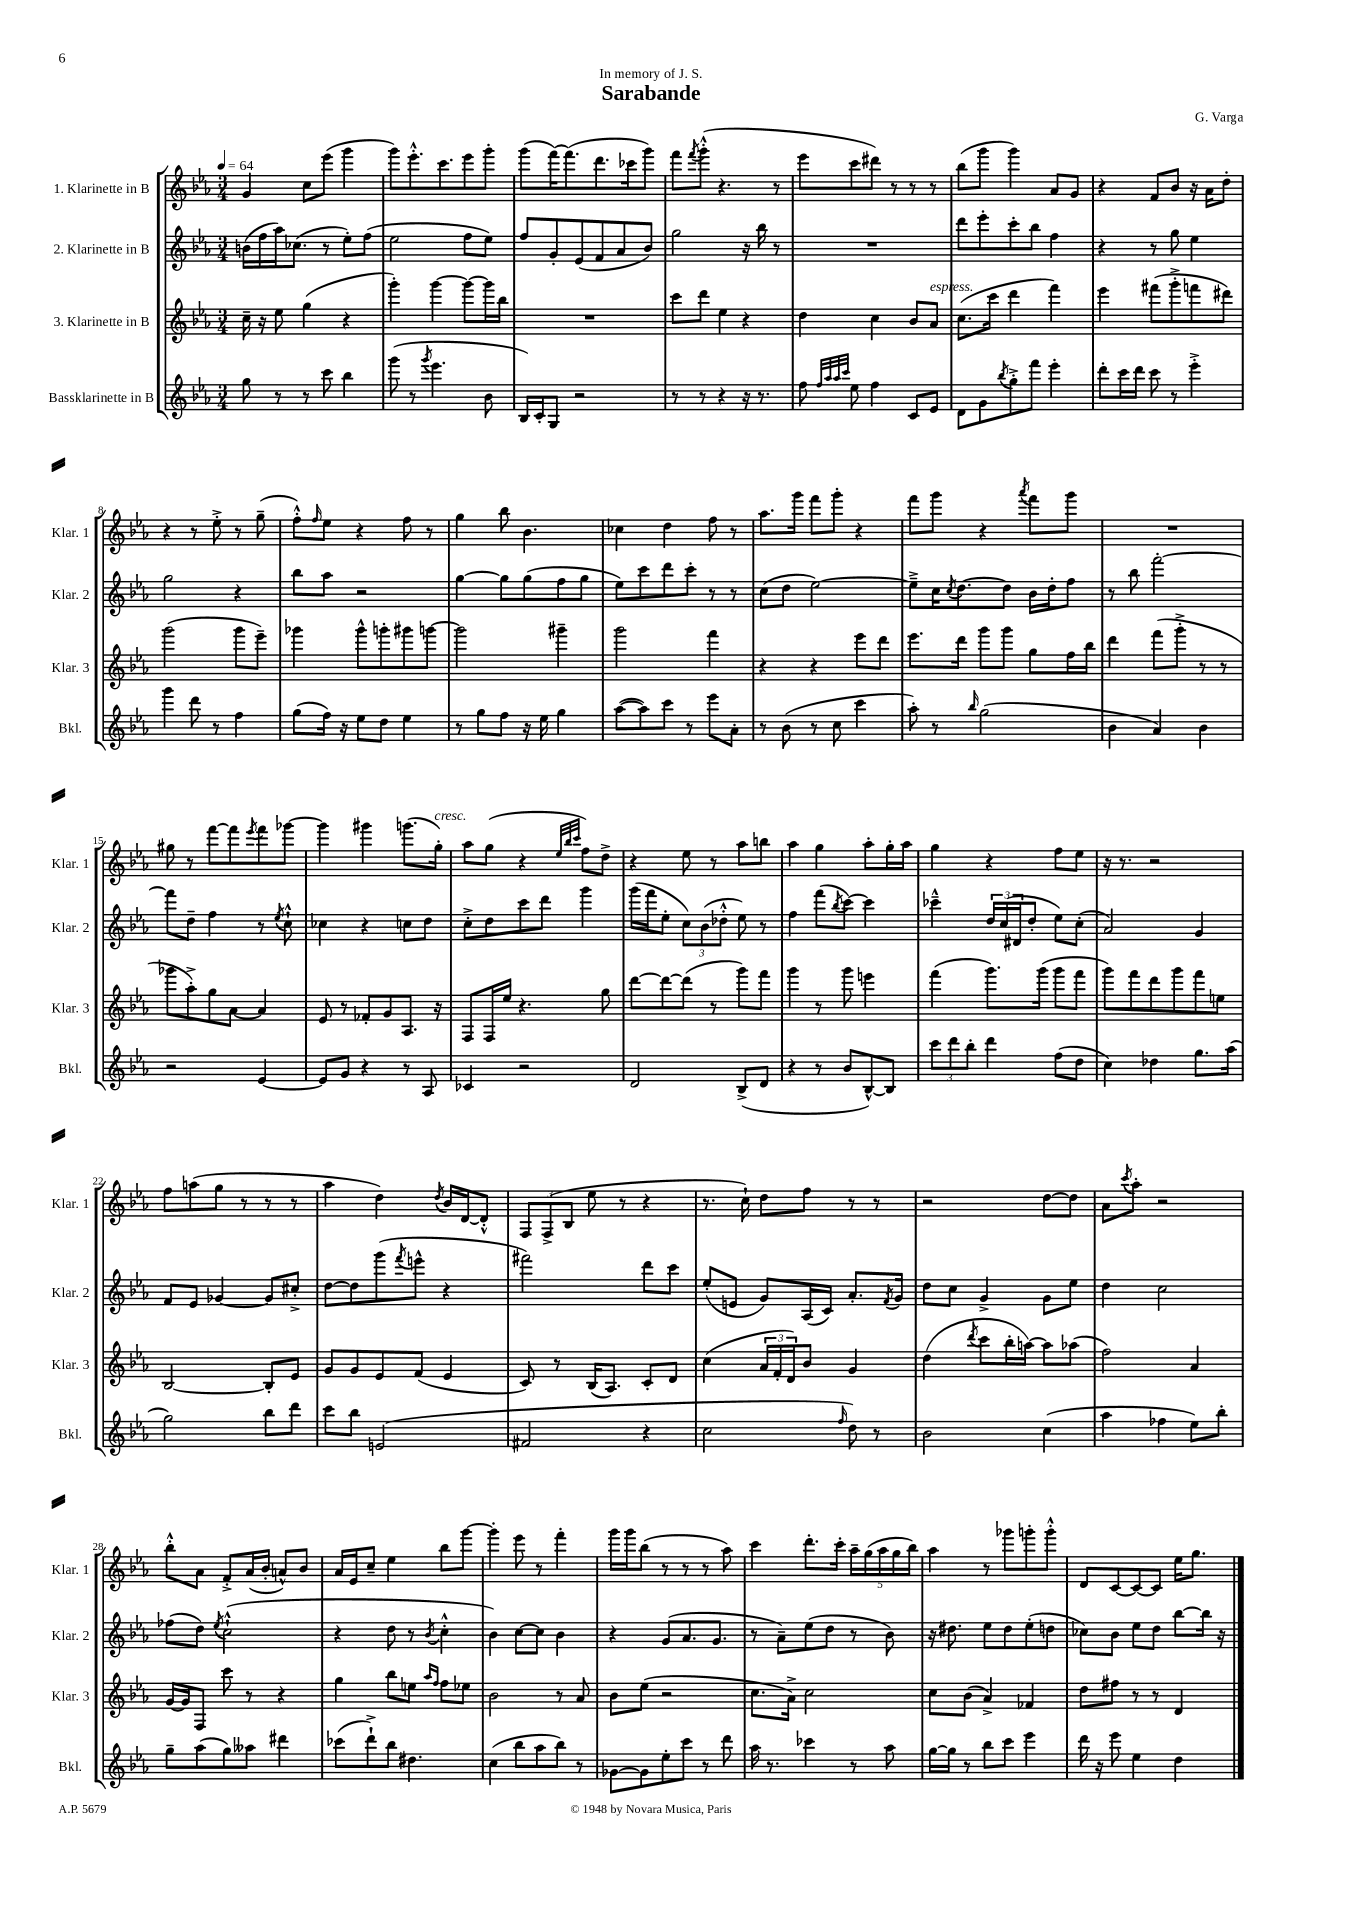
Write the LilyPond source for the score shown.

\header { title = "Sarabande" composer = "G. Varga" dedication = "In memory of J. S." }
<<
\new StaffGroup <<
\new Staff = "s0" \with { instrumentName = "1. Klarinette in B" shortInstrumentName = "Klar. 1" } {
    \clef treble \key ees \major \numericTimeSignature \time 3/4 \tempo 4 = 64
    g'4 c''8 ees'''8( g'''4 |
    g'''8) ees'''8.-.-^ c'''8. ees'''8 g'''8-. |
    g'''8( f'''16~) f'''8.( d'''8. ces'''16 g'''8) |
    f'''8 \acciaccatura { f'''8 } g'''8-.-^( r4. r8 |
    ees'''8 c'''8 dis'''8) r8 r8 r8 |
    bes''8( g'''8 g'''4) aes'8 g'8 |
    r4 f'8 bes'8 r16 aes'16 d''8-. |
    r4 r8 ees''8-.-> r8 g''8--( |
    f''8-.-^) \grace { f''16 } ees''8 r4 f''8 r8 |
    g''4 bes''8 bes'4. |
    ces''4 d''4 f''8 r8 |
    aes''8. g'''16 f'''8 g'''8-. r4 |
    f'''8 g'''8 r4 \acciaccatura { aes'''8 } f'''8 g'''8 |
    R2. |
    gis''8 r8 f'''8~ f'''8 \acciaccatura { ees'''8 } f'''8 ges'''8~ |
    ges'''4 gis'''4 g'''8.( g''16-.^\markup { \italic "cresc." }) |
    aes''8 g''8( r4 \grace { ees''32 bes''32 c'''32 } f''8) d''8-> |
    r4 ees''8 r8 aes''8 b''8 |
    aes''4 g''4 aes''8-. g''16-. aes''16 |
    g''4 r4 f''8 ees''8 |
    r16 r8. r2 |
    f''8 a''8( g''8 r8 r8 r8 |
    aes''4 d''4) \acciaccatura { d''8 } bes'16 d'16~ d'8-.-^ |
    \tuplet 3/2 { f8 f8->( bes8 } ees''8 r8 r4 |
    r8. c''16-!) d''8 f''8 r8 r8 |
    r2 d''8~ d''8 |
    aes'8 \acciaccatura { c'''8 } aes''8-. r2 |
    bes''8-.-^ aes'8 f'8-.-> aes'16( bes'16-. a'8-^) bes'8 |
    aes'16 ees'16 c''8-- ees''4 bes''8 g'''8~ |
    g'''4-. ees'''8 r8 f'''4-. |
    g'''16 g'''16 bes''8( r8 r8 r8 aes''8) |
    c'''4 d'''8.-. c'''16-. \tuplet 5/4 { aes''16-- g''16( aes''16 g''16 bes''16) } |
    aes''4 r8 ges'''8 g'''8-. g'''8-.-^ |
    d'8 c'8~ c'8~ c'8 ees''16 g''8. \bar "|." |
}
\new Staff = "s1" \with { instrumentName = "2. Klarinette in B" shortInstrumentName = "Klar. 2" } {
    \clef treble \key ees \major \numericTimeSignature \time 3/4
    b'16( f''16 aes''16) ces''8.( r8 ees''8-.) f''8( |
    ees''2 f''8 ees''8) |
    f''8 g'8-. ees'8( f'8 aes'8 bes'8) |
    g''2 r16 bes''16 r8 |
    R2. |
    d'''8 ees'''8-. c'''8-. bes''8 f''4 |
    r4 r8 g''8 ees''4 |
    g''2 r4 |
    bes''8 aes''8 r2 |
    g''4~ g''8 g''8( f''8 g''8 |
    ees''8) c'''8 d'''8 c'''8-. r8 r8 |
    c''8( d''8 ees''2~) |
    ees''8---> c''16 \acciaccatura { c''8 } d''8.~ d''8 bes'16 d''16-. f''8 |
    r8 bes''8 f'''2~-. |
    f'''8 d''8-- f''4 r8 \acciaccatura { ees''8 } c''8-!-^ |
    ces''4 r4 c''8 d''8 |
    c''8-.-> d''8 c'''8 d'''8 g'''4 |
    g'''16( f'''16 ees''8-. \tuplet 3/2 { c''8) bes'8( des''8-.-^ } ees''8) r8 |
    f''4 f'''8( \acciaccatura { bes''8 } c'''8~) c'''4 |
    ces'''4---^ \tuplet 3/2 { d''16 c''16( dis'16 } d''8-. ees''8) c''8-.( |
    aes'2) g'4 |
    f'8 ees'8 ges'4~ ges'8 cis''8-.-> |
    d''8~ d''8 g'''8( \acciaccatura { f'''8 } e'''8-^ r4 |
    fis'''2) d'''8 c'''8 |
    ees''8-.( e'8 g'8) aes16( c'16) aes'8.-. \acciaccatura { f'8 } g'16 |
    d''8 c''8 g'4-> g'8 ees''8 |
    d''4 c''2 |
    fes''8( d''8) \acciaccatura { ees''8 } c''2-!-^( |
    r4 d''8 r8 \acciaccatura { bes'8 } c''4-.-^ |
    bes'4) c''8~ c''8 bes'4 |
    r4 g'8( aes'8. g'8. |
    r8 aes'8--) ees''8( d''8 r8 bes'8) |
    r16 dis''8. ees''8 dis''8 ees''8-.( d''8 |
    ces''8) bes'8 ees''8 d''8 bes''8~ bes''16 r16 \bar "|." |
}
\new Staff = "s2" \with { instrumentName = "3. Klarinette in B" shortInstrumentName = "Klar. 3" } {
    \clef treble \key ees \major \numericTimeSignature \time 3/4
    c''16-- r16 ees''8 g''4( r4 |
    g'''4-.) g'''4~ g'''8~ g'''16 bes''16 |
    R2. |
    c'''8 d'''8 ees''4 r4 |
    d''4 c''4 bes'8 aes'8^\markup { \italic "espress." } |
    c''8.( c'''16 d'''4 f'''4) |
    ees'''4 fis'''8( g'''8-.-> f'''8 dis'''8) |
    g'''2( g'''8 ees'''8--) |
    ges'''4 ges'''8-^ g'''8-. gis'''8 g'''8~ |
    g'''2 gis'''4-- |
    g'''2 f'''4 |
    r4 r4 ees'''8 d'''8 |
    ees'''8. d'''16 g'''8 g'''8 g''8 f''16 bes''16 |
    d'''4 f'''8( g'''8-.-> r8 r8 |
    ges'''8 aes''8-.->) g''8 aes'8~ aes'4 |
    ees'8 r8 fes'8-. g'8 aes8. r16 |
    f8 f16 ees''16 r4. g''8 |
    d'''8~ d'''8~ d'''8( r8 g'''8) f'''8 |
    g'''4 r8 g'''8 e'''4 |
    f'''4( g'''8.) g'''16( g'''8 f'''8 |
    g'''8) f'''8 d'''8 g'''8 f'''8 e''8 |
    bes2~ bes8-. ees'8 |
    g'8 g'8 ees'8 f'8( ees'4 |
    c'8) r8 bes16( aes8.) c'8-. d'8 |
    c''4( \tuplet 3/2 { aes'16 f'16-. d'16) } bes'8 g'4 |
    d''4( \acciaccatura { d'''8 } c'''8 bes''16-. a''16~) a''8 aes''8( |
    f''2) aes'4 |
    g'16~ g'16 f8 c'''8 r8 r4 |
    g''4 bes''8 e''8 \grace { aes''16 f''16 } f''8 ees''8 |
    bes'2 r8 aes'8 |
    bes'8 ees''8( r2 |
    c''8. aes'16->) c''2 |
    c''8 bes'8( aes'4->) fes'4 |
    d''8 fis''8 r8 r8 d'4 \bar "|." |
}
\new Staff = "s3" \with { instrumentName = "Bassklarinette in B" shortInstrumentName = "Bkl." } {
    \clef treble \key ees \major \numericTimeSignature \time 3/4
    g''8 r8 r8 c'''8 bes''4 |
    g'''8( r8 \acciaccatura { g'''8 } ees'''4. bes'8 |
    bes16) c'16-. g8 r2 |
    r8 r8 r4 r16 r8. |
    f''8 \grace { f''32 aes''32 aes''32 c'''32 } ees''8 f''4 c'8 ees'8 |
    d'8 g'8 \acciaccatura { bes''8 } g''8-.-> f'''8 ees'''4-. |
    d'''8-. c'''16 d'''16 c'''8 r8 ees'''4-.-> |
    g'''4 d'''8 r8 f''4 |
    g''8( f''16) r16 ees''8 d''8 ees''4 |
    r8 g''8 f''8 r16 ees''16 g''4 |
    aes''8~( aes''8) c'''8 r8 ees'''8 aes'8-. |
    r8 bes'8( r8 c''8 c'''4 |
    aes''8-.) r8 \grace { bes''16 } g''2( |
    bes'4 aes'4) bes'4 |
    r2 ees'4~ |
    ees'8 g'8 r4 r8 aes8 |
    ces'4 r2 |
    d'2 bes8->( d'8 |
    r4 r8 bes'8 bes8~-^) bes8 |
    \tuplet 3/2 { c'''8 d'''8 bes''8-. } d'''4 f''8( d''8 |
    c''4) des''4 g''8. aes''16( |
    g''2) bes''8 d'''8 |
    c'''8 bes''8 e'2( |
    fis'2 r4 |
    c''2 \grace { f''16 } d''8) r8 |
    bes'2 c''4( |
    aes''4 fes''4 ees''8) bes''8-. |
    g''8-- aes''8( g''8) aeses''8 dis'''4 |
    ces'''8( d'''8-!->) bes''8 dis''4. |
    c''4( bes''8 aes''8 bes''8) r8 |
    ges'8~ ges'8 ees''8-. c'''8 r8 d'''8 |
    aes''16 r8. ces'''4 r8 aes''8 |
    g''16~ g''16 r8 bes''8 c'''8 ees'''4 |
    d'''16 r16 ees'''8 ees''4 d''4 \bar "|." |
}
>>
>>
